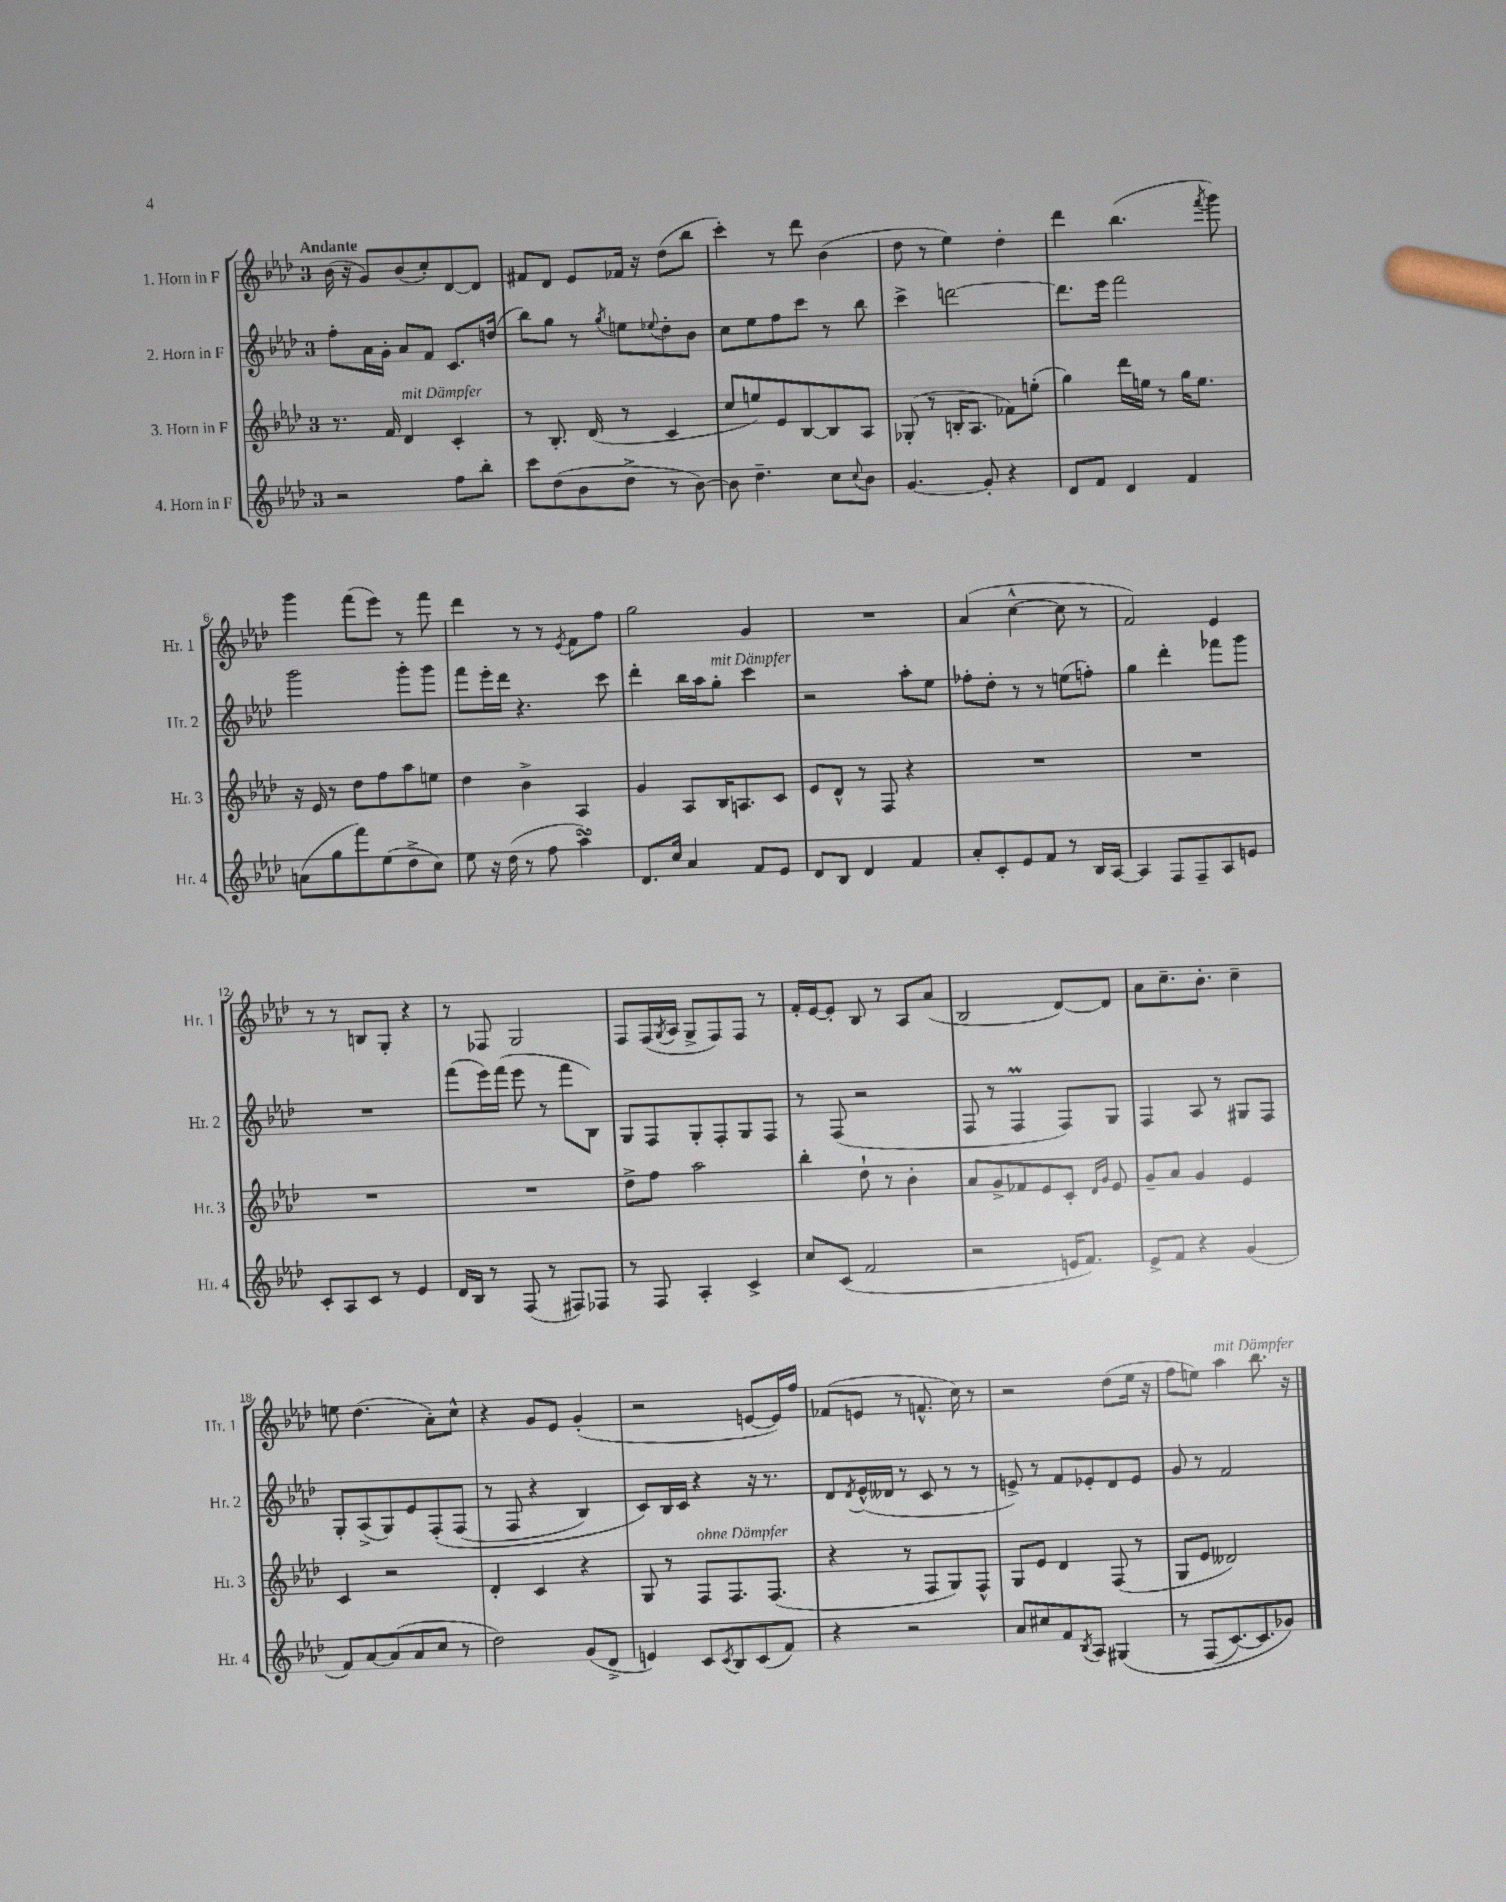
<<
\new StaffGroup <<
\new Staff = "s0" \with { instrumentName = "1. Horn in F" shortInstrumentName = "Hr. 1" } {
    \clef treble \key aes \major \once \override Staff.TimeSignature.style = #'single-digit \time 3/4 \tempo "Andante"
    bes'16( r16 g'8) bes'8( c''8-.) des'8~ des'8 |
    fis'8 des'8 ees'8 fes'16 r16 des''8( bes''8 |
    c'''4-.) r8 des'''8 bes'4( |
    des''8 r8 ees''4) des''4-. |
    des'''4 bes''4.( \acciaccatura { f'''8 } g'''8) |
    g'''4 f'''8( ees'''8) r8 f'''8 |
    des'''4 r8 r8 \acciaccatura { ees'8 } f'8 f''8 |
    g''2 g'4 |
    R2. |
    aes'4( c''4~-^ c''8 r8 |
    f'2) ees'4 |
    r8 r8 b8 g8-. r4 |
    r8 fes8 g2 |
    f8 f16( \acciaccatura { g8 } aes16 g8-> f8) f8 r8 |
    f'16-. ees'16~ ees'8-. bes8 r8 aes8 aes'8( |
    bes2 des'8~) des'8 |
    aes'8 c''8.-- bes'8.-. c''4-- |
    e''8 des''4.( aes'8-.) c''8-^ |
    r4 g'8 ees'8 g'4-.( |
    r2 e'8~ e'16) f''16 |
    fes'8( e'8 r8 f'8.-^ c''16) r8 |
    r2 des''8( ees''16 r16 |
    f''8 e''8) aes''4^\markup { \italic "mit Dämpfer" } bes''8. r16 \bar "|." |
}
\new Staff = "s1" \with { instrumentName = "2. Horn in F" shortInstrumentName = "Hr. 2" } {
    \clef treble \key aes \major \once \override Staff.TimeSignature.style = #'single-digit \time 3/4
    f''8-. aes'16 g'16-. aes'8 f'8 c'8. d''16( |
    bes''8) g''8 r8 \acciaccatura { g''8 } e''8 \appoggiatura { ees''8 } des''8-. bes'8 |
    c''8 ees''8 f''8 c'''8 r8 bes''8 |
    c'''4-> d'''2~ |
    d'''8. ees'''16 f'''2 |
    g'''2 g'''8-. g'''8 |
    f'''8 ees'''16-. des'''16 r4. c'''8 |
    des'''4-. bes''16 aes''16 g''8-.^\markup { \italic "mit Dämpfer" } c'''4 |
    r2 aes''8-. ees''8 |
    fes''8-. des''8-. r8 r8 e''8( f''8-.) |
    g''4 des'''4-. fes'''8 g'''8 |
    R2. |
    f'''8( ees'''16) f'''16( ees'''8 r8 f'''8 bes8) |
    g8 f8 g8-. f8-. g8 f8 |
    r8 f8( r2 |
    f8 r8 f4\prall f8) g8 |
    f4 aes8 r8 gis8 f8 |
    g8-. aes8->( g8) ees'8 f8-.\( f8( |
    r8 f8 r4 bes4) |
    c'8\) bes16 c'16 r4 r16 r8. |
    des'8 \acciaccatura { des'8 } ees'16-^( deses'16 r8 c'8 r8 r8 |
    e'8->) r8 f'8 ees'8-. des'8 ees'8 |
    g'8 r8 f'2 \bar "|." |
}
\new Staff = "s2" \with { instrumentName = "3. Horn in F" shortInstrumentName = "Hr. 3" } {
    \clef treble \key aes \major \once \override Staff.TimeSignature.style = #'single-digit \time 3/4
    r8. f'16 des'4^\markup { \italic "mit Dämpfer" } c'4-. |
    r8 bes8.-. des'16( r8 c'4 |
    c''8 e''8) ees'8 bes8~ bes8 aes8 |
    ges8-.( r8 b16-. aes8. fes'8) e''8-.( |
    g''4) des'''16 e''16 r8 g''16 e''8. |
    r16 ees'16 r8 des''8 f''8 aes''8 e''8 |
    des''4 bes'4-> aes4 |
    g'4 aes8 bes16 a8. c'8 |
    ees'8 des'8-^ r8 f8 r4 |
    R2. |
    R2. |
    R2. |
    R2. |
    des''8-> f''8 aes''2 |
    bes''4-. des''8-! r8 bes'4-. |
    aes'8 g'8-> fes'8 ees'8 c'8-. \grace { des'16 g'16 } ees'8 |
    g'8-- aes'8 g'4 ees'4 |
    c'4 r2 |
    des'4-. c'4 r4 |
    g8 r8 f8^\markup { \italic "ohne Dämpfer" } f8. f8.( |
    r4 r8 f8 g8) f8-^ |
    g8 ees'8 des'4 f8( r8 |
    g8 ees'8 deses'2) \bar "|." |
}
\new Staff = "s3" \with { instrumentName = "4. Horn in F" shortInstrumentName = "Hr. 4" } {
    \clef treble \key aes \major \once \override Staff.TimeSignature.style = #'single-digit \time 3/4
    r2 f''8 bes''8-. |
    c'''8 des''8( bes'8 des''8-> r8 bes'8~) |
    bes'8 des''4.-- c''8 \appoggiatura { c''8 } bes'8 |
    g'4.~ g'8-. r4 |
    des'8 f'8 des'4 f'4 |
    a'8( g''8 f'''8) ees''8( des''8-> c''8) |
    ees''8 r16 des''16( r8 f''8 aes''4\turn) |
    des'8. c''16 aes'4 f'8 ees'8 |
    des'8 bes8 des'4 f'4 |
    aes'8-. c'8-. ees'8 f'8 r8 bes16 aes16~ |
    aes4 f8 f8-- aes8 e'8 |
    c'8-. aes8 c'8 r8 ees'4 |
    des'16 bes16 r8 f8( r8 fis8) fes8 |
    r8 f8 aes4-. c'4-> |
    c''8 c'8( f'2 |
    r2 e'16 f'8.) |
    ees'8-> f'8 r4 g'4( |
    f'8) aes'8~ aes'8( aes'8 c''8 r8 |
    des''2) g'8( des'8-> |
    e'4) c'8 \acciaccatura { c'8 } bes8 c'8( f'8) |
    r4 r2 |
    aes'8 cis''8 f'8 \acciaccatura { bes8 } aes8 gis4\( |
    r8 f8( c'8.~) c'8. ges'8\) \bar "|." |
}
>>
>>
